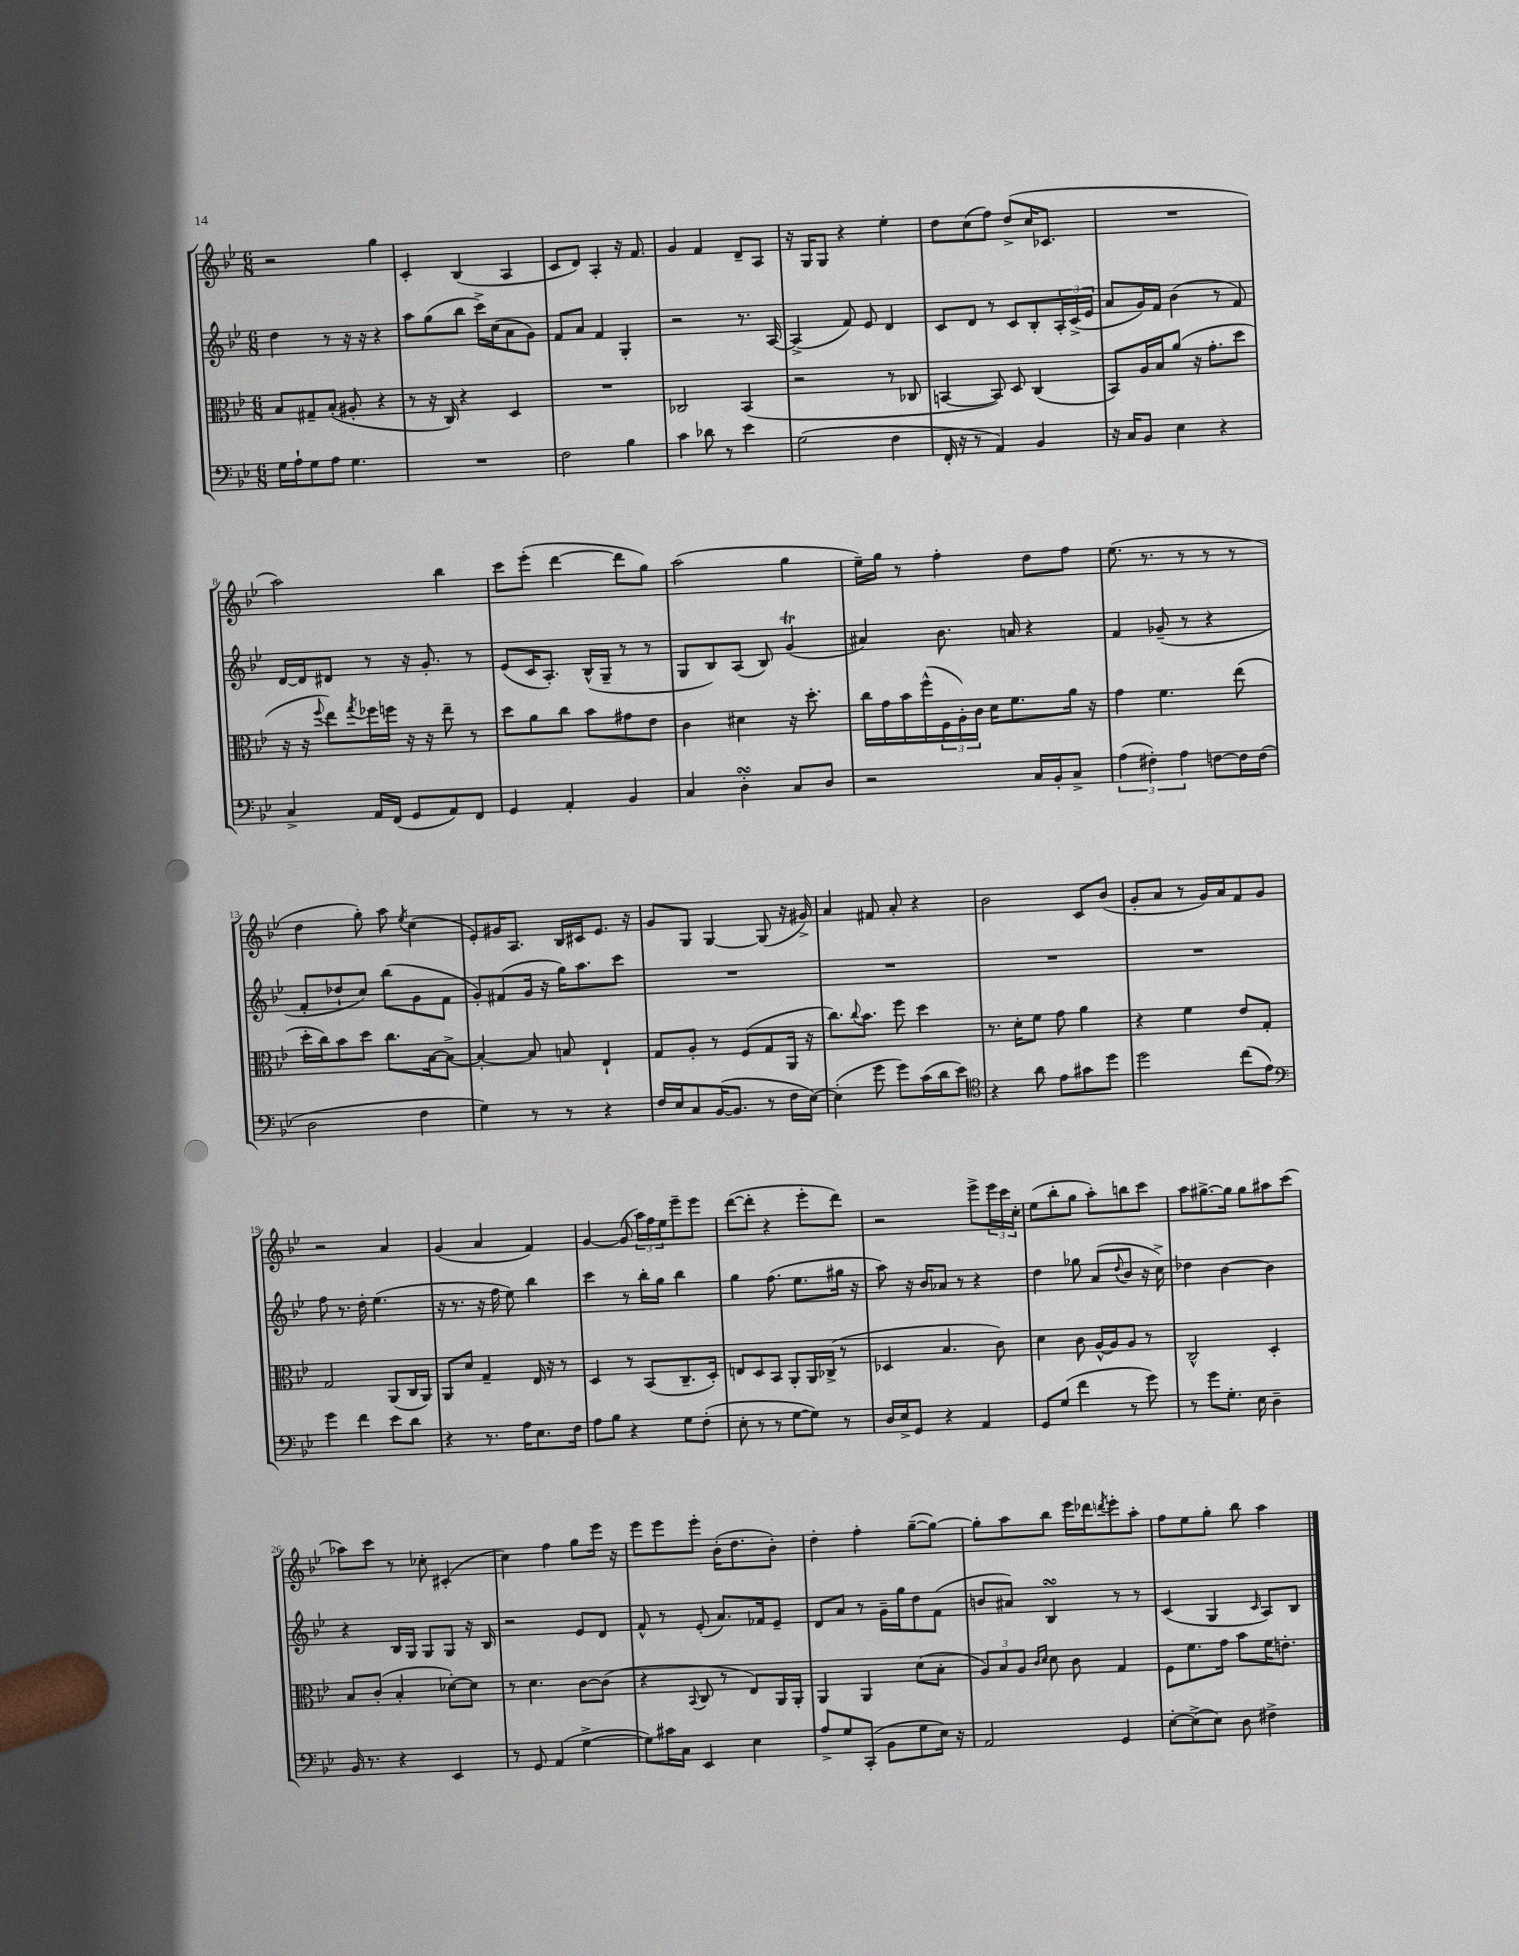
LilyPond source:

<<
\new StaffGroup <<
\new Staff = "s0" {
    \clef treble \key bes \major \numericTimeSignature \time 6/8
    r2 g''4 |
    c'4-. bes4( a4 |
    c'8 d'8) a4-. r16 f'8. |
    g'4 f'4 d'8-- a8 |
    r16 g16 g8 r4 ees''4-. |
    d''8 c''8( f''8) d''8->( c''16 ces'8. |
    R2. |
    a''2) bes''4 |
    c'''8 ees'''8-.( d'''4~ d'''8 g''8) |
    a''2( g''4 |
    ees''16--) g''16 r8 f''4-. d''8 f''8 |
    ees''8.( r8. r8 r8 r8 |
    d''4 g''8-.) a''8 \acciaccatura { ees''8 } c''4( |
    ees'8-.) gis'16 a8. bes16 cis'16 ees'8. r16 |
    g'8 g8 g4~ g8( r16 gis'16->) |
    a'4 fis'8 a'8-. r4 |
    bes'2 c'8 bes'8( |
    g'8-. a'8 r8 g'16) a'16 f'8 g'8 |
    r2 a'4 |
    g'4( a'4 f'4) |
    g'4~ g'8( \tuplet 3/2 { a''16) f''16 ees''16 } ees'''8-- ees'''8 |
    d'''8~( d'''8-. r4 ees'''8-. d'''8) |
    r2 ees'''8-> \tuplet 3/2 { ees'''16 c'''16 c''16-. } |
    ees''8( bes''8-. g''8 a''8-.) b''8 c'''8 |
    a''8 gis''8.~-> gis''16 gis''8 ais''8 c'''8( |
    aes''8) c'''8 r8 ces''8-. cis'4-.( |
    c''4) f''4 g''8 ees'''16 r16 |
    ees'''8 ees'''8 ees'''8-. bes'16-.( d''8. bes'8-.) |
    d''4-. f''4-. g''8~--( g''8~) |
    g''8-. a''8 bes''8 ees'''16 des'''16 \acciaccatura { d'''8 } ees'''8-. a''8-. |
    f''8 ees''8 g''8-. bes''8 a''4 \bar "|." |
}
\new Staff = "s1" {
    \clef treble \key bes \major \numericTimeSignature \time 6/8
    d''4 r8 r16 r16 r4 |
    a''8 g''8( bes''8 c'''16->) c''16( a'8 g'8) |
    f'8 a'8 f'4 g4-. |
    r2 r8. a16~ |
    a4->( f'8) ees'8 d'4 |
    c'8 d'8 r8 c'8 bes8-. \tuplet 3/2 { a16-. c'16->( ees'16 } |
    a'8 g'16) f'16 bes'4( r8 f'8) |
    d'16~ d'16 dis'8 r8 r16 g'8.-. r8 |
    ees'8( c'16 a8.-.) bes16-^( g16-- r8 r8 |
    g8 bes8) a8( bes8) g'4\trill( |
    ais'4) bes'8. a'16 r4 |
    f'4 ges'8--( r8 r4 |
    f'8-. des''8-! c''8) bes''8( g'8 f'8 |
    g'8-.) fis'8( g'16 r16 g''16) a''8. c'''8 |
    R2. |
    R2. |
    R2. |
    R2. |
    f''8 r8. d''16-. ees''4.( |
    r16 r8. r16 f''16 ees''8) bes''4 |
    c'''4 r8 bes''16-. g''16 bes''4 |
    g''4 f''8.( ees''8. gis''16 r16 |
    a''8) r16 bes'16 aes'8 r8 r4 |
    d''4 ges''8 a'8( \appoggiatura { d''8 } bes'8 r16 c''16->) |
    des''4 bes'4~ bes'4 |
    r4 bes16 g16 g8 g8 r16 bes16 |
    r2 ees'8 d'8 |
    f'8-^ r8 ees'8-.( a'8.) fes'16 ees'8-- |
    d'8 a'8 r8 g'16-- g''16 d''8 f'8( |
    b'8 ais'8) bes4\turn r8 r8 |
    c'4( g4 \grace { c'16 } a8) bes8 \bar "|." |
}
\new Staff = "s2" {
    \clef alto \key bes \major \numericTimeSignature \time 6/8
    bes8 gis8-- bes8-.( ais8-. r4 |
    r8 r16 c16) r4 d4 |
    R2. |
    ces2 bes,4( |
    r2 r8 ces8 |
    b,4~ b,8) d8 c4( |
    bes,8) a16 bes16 a'8( r16 g'8.-. d''8 |
    r16 r16 \appoggiatura { f''8 } ees''8) \acciaccatura { g''8 } fes''16 f''16 r16 r16 ees''8-- r8 |
    d''8 a'8 c''8 bes'8 gis'8 ees'8 |
    c'4 dis'4 r16 d''8.-. |
    c''16 g'16 bes'16 f''16-^( \tuplet 3/2 { f16 a16-.) c'16 } d'16 f'8. a'16 r16 |
    g'4 f'4. ees''8( |
    d''16-. c''16) bes'8 d''8 c''8. bes16~ bes8~-> |
    bes4~-. bes8 b8 ees4-! |
    g8 a8-. r8 f8( g8 a,16 r16 |
    c''8.) \appoggiatura { c''8 } bes'8. f''8 d''4 |
    r8. d'16-. f'8 g'8 a'4 |
    r4 f'4 ees'8 g8-. |
    g2 a,8( c16 a,16) |
    a,8 d'8 g4-- ees16 r16 r8 |
    d4 r8 bes,8( c8.-- d16-.) |
    e8 d8 bes,8 a,8-. a,16 ces16->( r8 |
    des4 bes4. c'8) |
    d'4 c'8 a16~-^ a16 a8 r8 |
    c2-^ d4-. |
    bes8 c'8-.( bes4-. des'8~-.) des'8 |
    r8 d'4. c'8~ c'8( |
    r4 \appoggiatura { bes,8 } c8 r8 ees8) a,16 a,16-. |
    a,4 a,4 d'8( bes8-. |
    \tuplet 3/2 { a8) bes8 a8 } \grace { c'16 d'16 } d'8 c'8 g4 |
    f8 f'8. g'16 bes'8 f'16 e'8.-. \bar "|." |
}
\new Staff = "s3" {
    \clef bass \key bes \major \numericTimeSignature \time 6/8
    g16 a16-! g8 a8 g4. |
    R2. |
    f2 bes4 |
    c'4 des'8 r8 ees'4 |
    g2( f4 |
    f,16-. r16 r8 a,4) bes,4 |
    r16 c16 bes,8 ees4 r4 |
    c4-> a,16 f,16( g,8 a,8) f,8 |
    g,4 a,4-. bes,4 |
    c4 d4-.\turn c8 d8 |
    r2 c16 bes,16-. c8-> |
    \tuplet 3/2 { a4( fis4-.) a4 } f8~ f16 f16( |
    d2 f4 |
    g4) r8 r8 r4 |
    f16 ees16 c8 bes,16~( bes,8. r8 f16 ees16~) |
    ees4-.( g'8 g'8) c'16( d'16 ees'8) |
    \clef tenor r4 a'8 ees'8 gis'8 d''8 |
    d''2 c''8( ees'8) |
    \clef bass g'4 f'4 ees'8 d'8 |
    r4 r8. a16 ees8. f16 |
    a8 bes8 r4 g8 f8-.( |
    ees8-. r8 r8 g8~ g8) r8 |
    d16 ees16-> g,8 r4 a,4 |
    g,8 g8( f'4 r8 g'8) |
    r8 g'8 g8.-. ees16 d4-- |
    bes,16 r8. r4 ees,4 |
    r8 g,8 a,4( g4~-> |
    g8) cis'16 c16 ees,4 ees4 |
    a8-> g8 c,8-.( bes,8 g8 ees16) r16 |
    a,2 g,4 |
    ees8~-. ees8->( ees8) d8 fis4-> \bar "|." |
}
>>
>>
